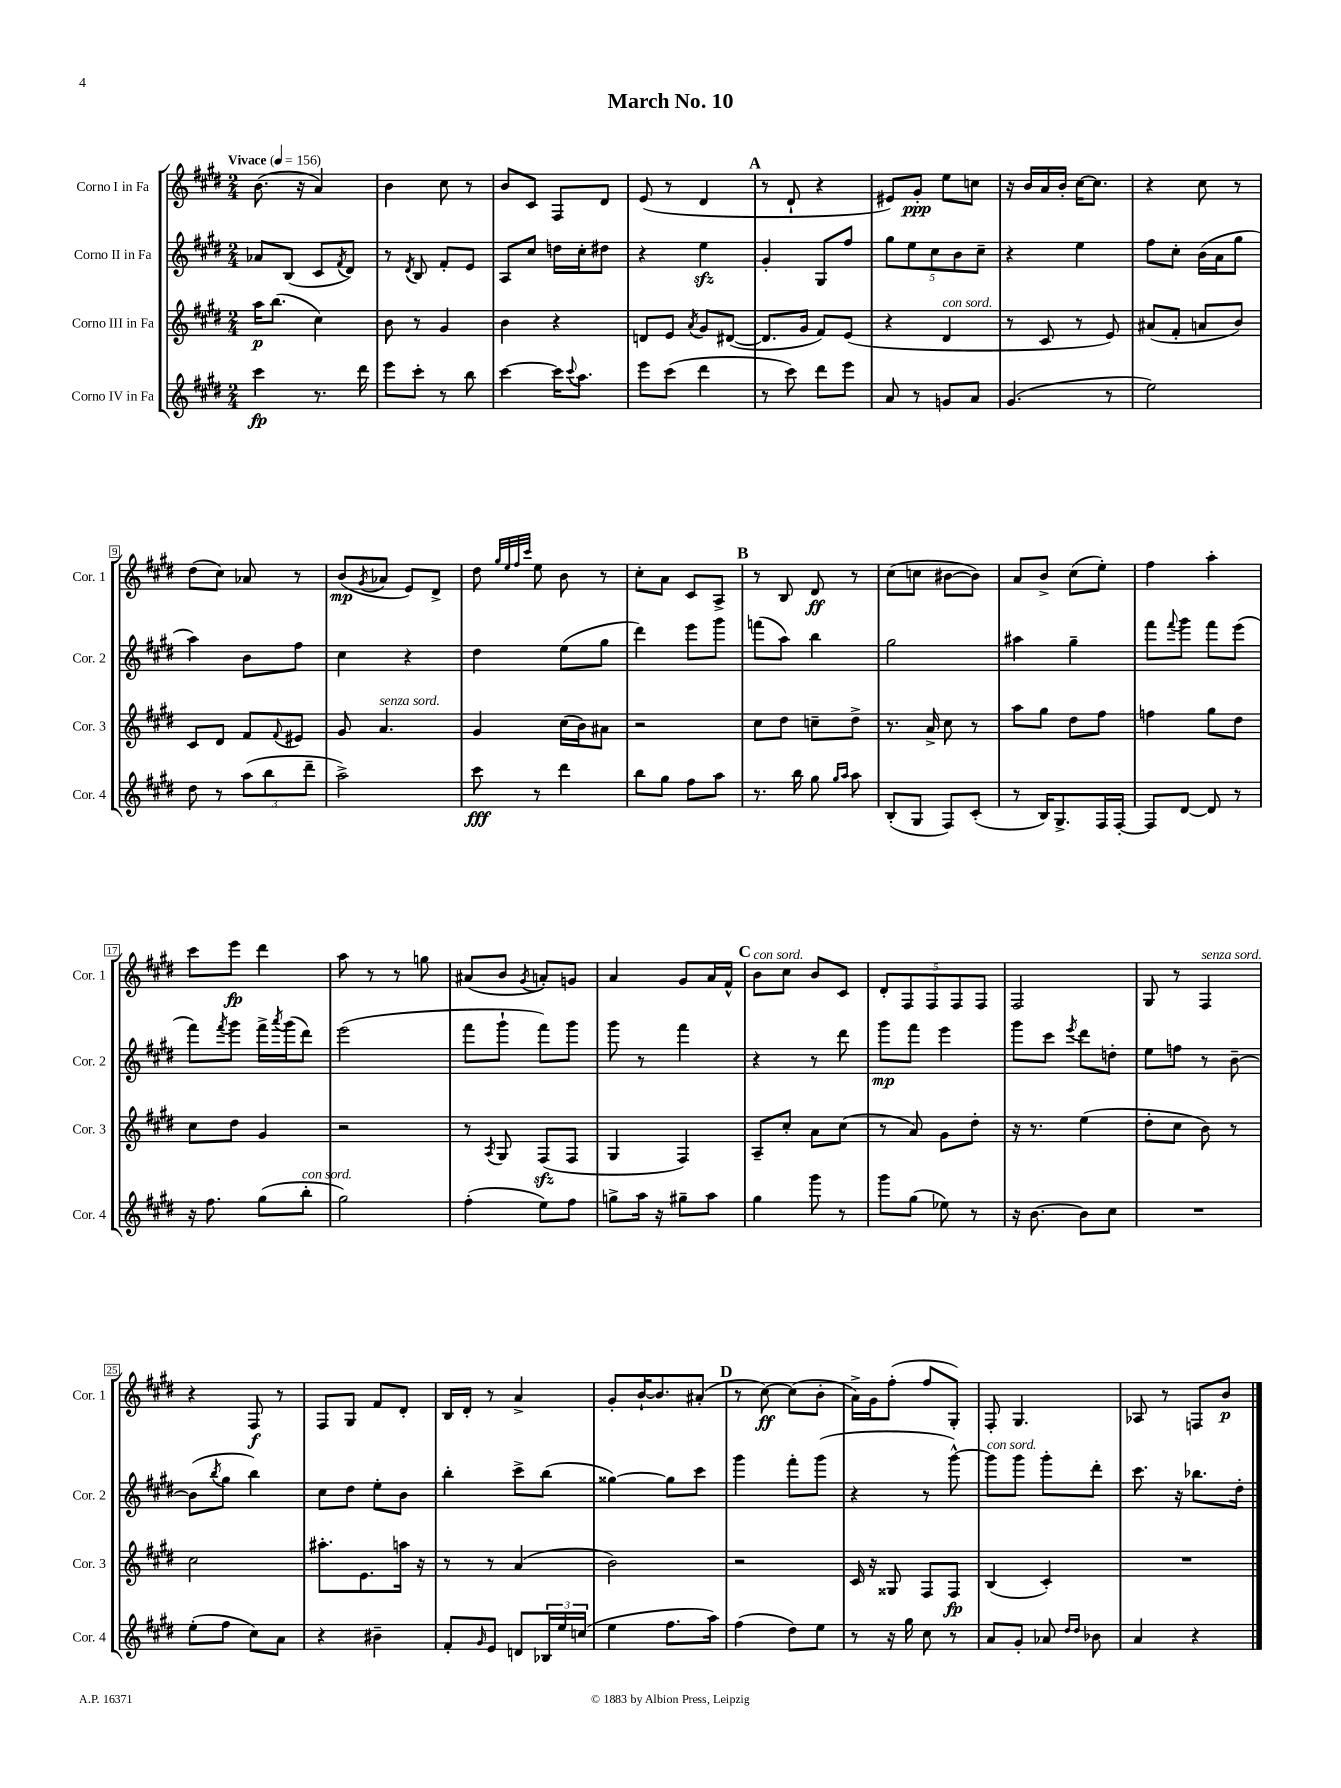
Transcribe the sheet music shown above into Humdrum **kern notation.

**kern	**kern	**kern	**kern
*staff4	*staff3	*staff2	*staff1
*clefG2	*clefG2	*clefG2	*clefG2
*k[f#c#g#d#]	*k[f#c#g#d#]	*k[f#c#g#d#]	*k[f#c#g#d#]
*M2/4	*M2/4	*M2/4	*M2/4
*MM156	*MM156	*MM156	*MM156
4ccc#	16aa	8a-	(8.b
.	(8.bb	.	.
.	.	(8B	.
.	.	.	16r
8.r	4cc#)	8c#	4a)
.	.	8qf#	.
.	.	8d#)	.
16ddd#	.	.	.
=	=	=	=
8eee	8b	8r	4b
.	.	8qd#	.
8ccc#'	8r	8B	.
8r	4g#	8f#'	8cc#
8bb	.	8e	8r
=	=	=	=
[4ccc#	4b	8A	8b
.	.	8cc#	8c#
16ccc#]	4r	16dd	8F#
8qqccc#	.	.	.
8.aa	.	16cc#'	.
.	.	8dd#	8d#
=	=	=	=
8eee	8d	4r	(8e
(8ccc#	8e	.	8r
.	8qa	.	.
4ddd#	8g#	4ee	4d#
.	([8d#	.	.
=	=	=	=
8r	8.d#]	4g#'	8r
8ccc#)	.	.	8d#`
.	16g#	.	.
8ddd#	8f#)	8G#	4r
8eee	(8e	8ff#	.
=	=	=	=
8a	4r	10gg#	8e#)
.	.	10ee	.
8r	.	.	8g#'
.	.	10cc#	.
8g	4d#	.	8ee
.	.	10b	.
8a	.	.	8cc
.	.	10cc#~	.
=	=	=	=
(4.g#	8r	4r	16r
.	.	.	16b
.	8c#	.	16a
.	.	.	16b'
.	8r	4ee	[16cc#
.	.	.	8.cc#]
8r	8e)	.	.
=	=	=	=
2ee)	(8a#	8ff#	4r
.	8f#'	8cc#'	.
.	8a	(16b	8cc#
.	.	16a	.
.	8b)	8gg#	8r
=	=	=	=
8dd#	8c#	4aa)	(8dd#
8r	8d#	.	8cc#)
(12aa	8f#	8b	8a-
12bb	.	.	.
.	8qqf#	.	.
.	8e#	8ff#	8r
12ddd#~	.	.	.
=	=	=	=
2aa^)	8g#	4cc#	(8b
.	.	.	8qg#
.	4.a	.	8a-
.	.	4r	8e)
.	.	.	8d#^
=	=	=	=
8ccc#	4g#	4dd#	8dd#
.	.	.	32qqgg#
.	.	.	32qqee
.	.	.	32qqff#
.	.	.	32qqccc#
8r	.	.	8ee
4ddd#	(16cc#	(8ee	8b
.	16b)	.	.
.	8a#	8gg#	8r
=	=	=	=
8bb	2r	4ddd#)	8cc#'
8gg#	.	.	8a
8ff#	.	8eee	8c#
8aa	.	8ggg#	8A^
=	=	=	=
8.r	8cc#	(8fff	8r
.	8dd#	8aa)	8B
16bb	.	.	.
8gg#	8cc~	4bb	8d#
16qqgg#	.	.	.
16qqaa	.	.	.
8aa	8dd#^	.	8r
=	=	=	=
(8B'	8.r	2gg#	(8cc#
8G#	.	.	8cc
.	16a^	.	.
8F#)	8cc#	.	[8b#
(8c#'	8r	.	8b#])
=	=	=	=
8r	8aa	4aa#	8a
16B)	8gg#	.	8b^
8.G#^	.	.	.
.	8dd#	4gg#~	(8cc#
16F#	8ff#	.	8ee')
[16F#'	.	.	.
=	=	=	=
8F#]	4ff	8fff#	4ff#
.	.	8qqfff#	.
[8d#	.	8ggg#	.
8d#]	8gg#	8fff#	4aa'
8r	8dd#	(8eee	.
=	=	=	=
16r	8cc#	8fff#)	8ccc#
8.ff#	.	.	.
.	.	8qfff#	.
.	8dd#	8ggg#	8eee
(8gg#	4g#	16fff#^	4ddd#
.	.	8qaaa	.
.	.	(16ggg#	.
8bb'	.	8ddd#)	.
=	=	=	=
2gg#)	2r	(2eee	8aa
.	.	.	8r
.	.	.	8r
.	.	.	8gg
=	=	=	=
(4ff#'	8r	8fff#	(8a#
.	8qA	.	.
.	8G#	8ggg#`	8b
.	.	.	8qg#
8ee)	(8F#	8fff#)	8a')
8ff#	8F#	8ggg#	8g
=	=	=	=
8gg^	4G#	8ggg#	4a
16aa	.	8r	.
16r	.	.	.
8gg#~	4F#)	4fff#	8g#
8aa	.	.	16a
.	.	.	16f#^^
=	=	=	=
4gg#	8A~	4r	8b
.	8cc#'	.	8cc#
8ggg#	8a	8r	8b
8r	(8cc#	8ddd#	8c#
=	=	=	=
8ggg#	8r	8ggg#	10d#'
.	.	.	10F#
(8gg#	8a)	8fff#	.
.	.	.	10F#
8ee-)	8g#	4eee	.
.	.	.	10F#
8r	8dd#'	.	.
.	.	.	10F#
=	=	=	=
16r	16r	8ggg#	2F#
[8.b	8.r	.	.
.	.	8ccc#	.
.	.	8qeee	.
8b]	(4ee	8ddd#	.
8cc#	.	8dd'	.
=	=	=	=
2r	8dd#'	8ee	8G#
.	8cc#	8ff	8r
.	8b)	8r	4F#
.	8r	[8b~	.
=	=	=	=
(8ee'	2cc#	(8b]	4r
.	.	8qbb	.
8ff#	.	8gg#	.
8cc#)	.	4bb)	8F#
8a	.	.	8r
=	=	=	=
4r	8.aa#'	8cc#	8F#
.	.	8dd#	8G#
.	8.e	.	.
4b#~	.	8ee'	8f#
.	16aa	8b	8d#'
.	16r	.	.
=	=	=	=
8f#'	8r	4bb'	16B
.	.	.	16d#'
16qqg#	.	.	.
8e	8r	.	8r
8d	(4a	8ccc#^	4a^
24B-	.	(8bb	.
24ee	.	.	.
(24cc	.	.	.
=	=	=	=
4ee	2b)	[4gg##)	8g#'
.	.	.	[16b`
.	.	.	8.b]
8.ff#	.	8gg##]	.
.	.	8ccc#	(8a#'
16aa)	.	.	.
=	=	=	=
(4ff#	2r	4ggg#	8r
.	.	.	[8cc#)
8dd#)	.	8fff#'	(8cc#]
8ee	.	(8ggg#	8b'
=	=	=	=
8r	16c#	4r	16a^)
.	16r	.	16g#
16r	8G##	.	(8ff#'
16gg#	.	.	.
8cc#	8F#	8r	8ff#
8r	8F#	[8ggg#^^)	8G#')
=	=	=	=
8a	(4B	8ggg#]	8F#'
8g#'	.	8ggg#	4.G#
8a-	4c#')	8ggg#'	.
16qqdd#	.	.	.
16qqdd#	.	.	.
8b-	.	8ddd#'	.
=	=	=	=
4a	2r	8.ccc#	8A-
.	.	.	8r
.	.	16r	.
4r	.	8.bb-	8F
.	.	.	8b
.	.	16dd#'	.
==	==	==	==
*-	*-	*-	*-
